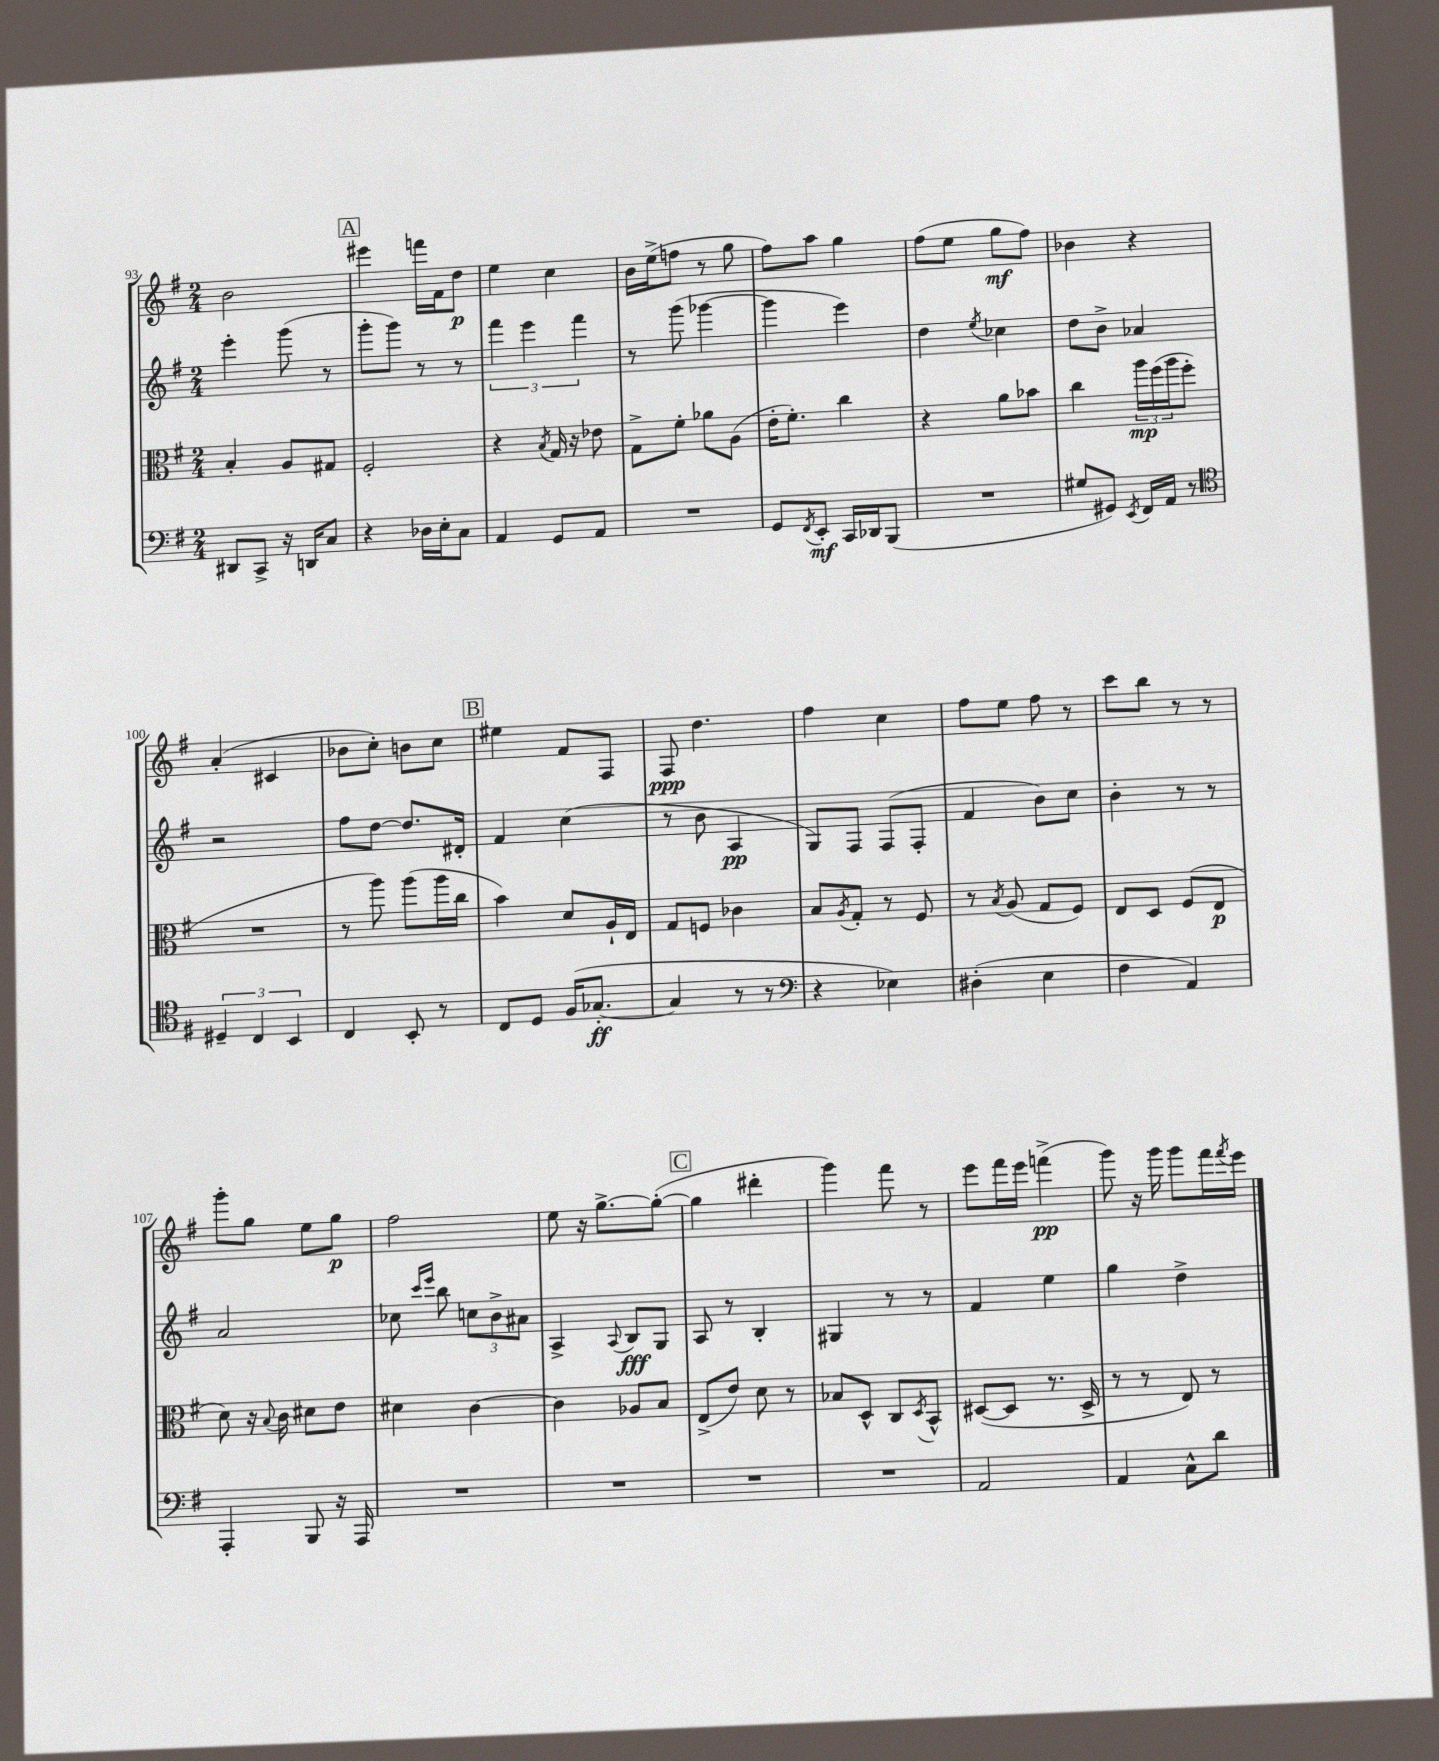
<<
\new StaffGroup <<
\new Staff = "s0" {
    \clef treble \key g \major \numericTimeSignature \time 2/4
    b'2 |
    \mark \markup { \box "A" } eis'''4 f'''16 fis'16 d''8\p |
    e''4 c''4 |
    b'16 e''16->( f''8 r8 g''8 |
    fis''8) a''8 g''4 |
    fis''8( e''8 g''8\mf fis''8) |
    bes'4 r4 |
    a'4-.( cis'4 |
    bes'8 c''8-.) b'8 c''8 |
    \mark \markup { \box "B" } eis''4 fis'8 fis8 |
    fis8\ppp d''4. |
    fis''4 c''4 |
    fis''8 e''8 fis''8 r8 |
    c'''8 b''8 r8 r8 |
    g'''8-. g''8 e''8 g''8\p |
    fis''2 |
    e''8 r16 g''8.~-> g''8~-.( |
    \mark \markup { \box "C" } g''4 dis'''4-. |
    g'''4) fis'''8 r8 |
    e'''8 fis'''16 e'''16 f'''4->\pp( |
    g'''8) r16 g'''16 g'''8 fis'''16 \acciaccatura { fis'''8 } e'''16 \bar "|." |
}
\new Staff = "s1" {
    \clef treble \key g \major \numericTimeSignature \time 2/4
    e'''4-. g'''8( r8 |
    \mark \markup { \box "A" } g'''8-. g'''8) r8 r8 |
    \tuplet 3/2 { fis'''4 e'''4 fis'''4 } |
    r8 g'''8( ges'''4~ |
    ges'''4 e'''4) |
    d''4 \acciaccatura { e''8 } ces''4 |
    d''8 b'8-> aes'4 |
    r2 |
    fis''8 d''8~ d''8. dis'16-. |
    \mark \markup { \box "B" } fis'4 c''4( |
    r8 b'8 a4\pp |
    g8) fis8 fis8( fis8-. |
    fis'4 b'8) c''8 |
    b'4-. r8 r8 |
    a'2 |
    ces''8 \grace { c'''16 e'''16 } b''8 \tuplet 3/2 { c''8 b'8-> ais'8 } |
    a4-> \appoggiatura { a8 } b8\fff g8 |
    \mark \markup { \box "C" } a8 r8 b4-. |
    gis4 r8 r8 |
    fis'4 e''4 |
    g''4 d''4-> \bar "|." |
}
\new Staff = "s2" {
    \clef alto \key g \major \numericTimeSignature \time 2/4
    b4-. a8 gis8 |
    \mark \markup { \box "A" } fis2-. |
    r4 \acciaccatura { b8 } g16 r16 ees'8 |
    g8-> fis'8-. aes'8 a8( |
    e'16-. fis'8.-.) c''4 |
    r4 a'8 bes'8 |
    c''4 \tuplet 3/2 { a''16\mp fis''16( a''16 } fis''8-. |
    R2 |
    r8 a''8) a''8( a''16 c''16 |
    \mark \markup { \box "B" } b'4) d'8 a16-! e16 |
    g8 f8 ces'4 |
    b8 \acciaccatura { a8 } g8-. r8 fis8 |
    r8 \acciaccatura { b8 } a8( g8 fis8) |
    e8 d8 fis8( e8\p |
    d'8) r16 \appoggiatura { b8 } c'16 dis'8 e'8 |
    dis'4 c'4~ |
    c'4 aes8 b8 |
    \mark \markup { \box "C" } e8->( e'8) d'8 r8 |
    bes8 d8-^ c8 \acciaccatura { d8 } b,8-^ |
    dis8~( dis8 r8. dis16-> |
    r8 r8 e8) r8 \bar "|." |
}
\new Staff = "s3" {
    \clef bass \key g \major \numericTimeSignature \time 2/4
    dis,8 c,8-> r16 d,16 c8 |
    \mark \markup { \box "A" } r4 des16 e16-. c8 |
    a,4 g,8 a,8 |
    R2 |
    g,8 \acciaccatura { fis,8 } e,8-.\mf c,16 des,16 b,,8( |
    R2 |
    gis8 gis,8) \acciaccatura { e,8 } fis,16 a,16 r8 |
    \clef tenor \tuplet 3/2 { dis4-- c4 b,4 } |
    c4 b,8-. r8 |
    \mark \markup { \box "B" } c8 d8 fis16( ges8.~-.\ff |
    ges4 r8 r8 |
    \clef bass r4 ees4) |
    dis4-.( e4 |
    fis4 a,4) |
    a,,4-. b,,8 r16 a,,16 |
    R2 |
    R2 |
    \mark \markup { \box "C" } R2 |
    R2 |
    a,2 |
    a,4 c8-^ d'8 \bar "|." |
}
>>
>>
\layout { \context { \Score currentBarNumber = #93 } }
